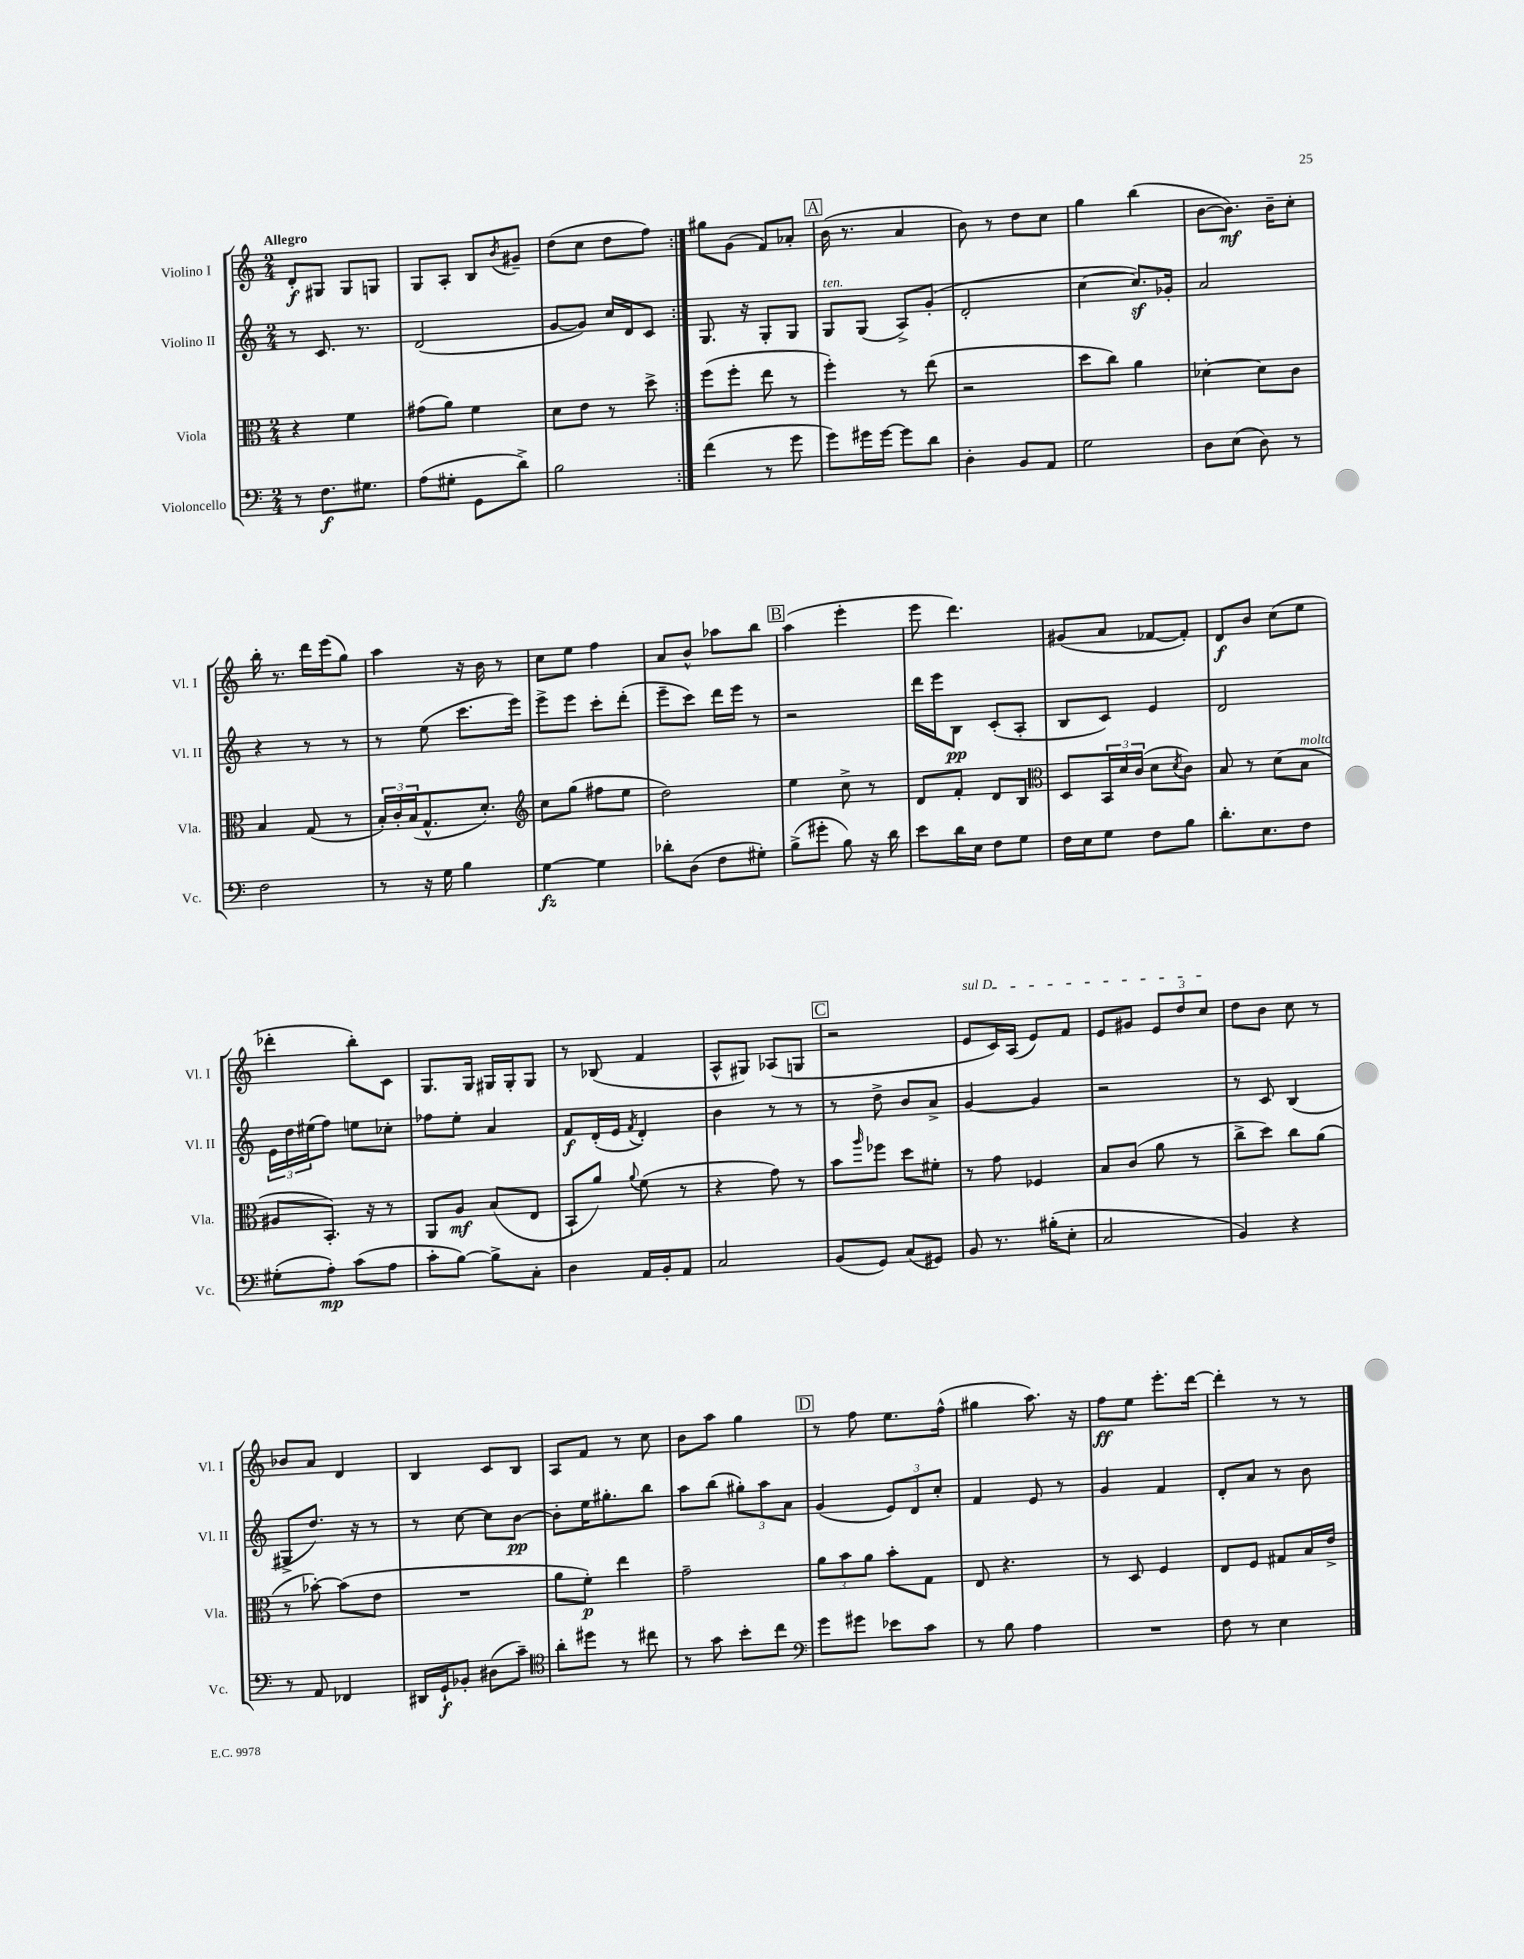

**kern	**dynam	**kern	**dynam	**kern	**dynam	**kern	**dynam
*part4	*part4	*part3	*part3	*part2	*part2	*part1	*part1
*staff4	*staff4	*staff3	*staff3	*staff2	*staff2	*staff1	*staff1
*I"Violoncello	*	*I"Viola	*	*I"Violino II	*	*I"Violino I	*
*I'Vc.	*	*I'Vla.	*	*I'Vl. II	*	*I'Vl. I	*
*clefF4	*	*clefC3	*	*clefG2	*	*clefG2	*
*k[]	*	*k[]	*	*k[]	*	*k[]	*
*M2/4	*	*M2/4	*	*M2/4	*	*M2/4	*
=1	=1	=1	=1	=1	=1	=1	=1
!	!	!	!	!	!	!LO:TX:a:B:t=Allegro	!
8r	.	4r	.	8r	.	8d'/L	f
8.F\L	f	.	.	8.c/	.	8G#X/J	.
.	.	4f\	.	.	.	8G#/L	.
8.G#X\J	.	.	.	8.r	.	.	.
.	.	.	.	.	.	8Gn/J	.
=2	=2	=2	=2	=2	=2	=2	=2
(8A\L	.	(8g#X\L	.	(2d/	.	8G/L	.
8G#X'\J	.	8a\J)	.	.	.	8A'/J	.
8GG\L	.	4f\	.	.	.	8B/L	.
.	.	.	.	.	.	8qb/	.
8d^\J)	.	.	.	.	.	8g#X~/J	.
=3	=3	=3	=3	=3	=3	=3	=3
2B\	.	8d\L	.	[8g/L	.	(8dd\L	.
.	.	8e\J	.	8g/J])	.	8cc\J	.
.	.	8r	.	16cc/LL	.	8dd\L	.
.	.	.	.	16d/J	.	.	.
.	.	8dd^\	.	8c/J	.	8ff\J)	.
=4:|!	=4:|!	=4:|!	=4:|!	=4:|!	=4:|!	=4:|!	=4:|!
(4f\	.	(8ff\L	.	8.G/	.	8gg#X\L	.
.	.	8ff'\J	.	.	.	(8g\J	.
.	.	.	.	16r	.	.	.
8r	.	8ee\	.	8G'/L	.	8f/L)	.
8g\	.	8r	.	8G/J	.	8a-X'/J	.
!!LO:REH:place=s1:t=A
=5	=5	=5	=5	=5	=5	=5	=5
!	!	!	!	!LO:TX:a:i:t=ten.	!	!	!
8g\L)	.	4ff'\)	.	8G/L	.	(16b\	.
.	.	.	.	.	.	8.r	.
16g#X\L	.	.	.	(8G/J	.	.	.
[16g#\JJ	.	.	.	.	.	.	.
8g#\L]	.	8r	.	8A^/L)	.	4a/	.
8d\J	.	(8ee\	.	(8g'/J	.	.	.
=6	=6	=6	=6	=6	=6	=6	=6
4D'\	.	2r	.	2d'/	.	8b\)	.
.	.	.	.	.	.	8r	.
8BB/L	.	.	.	.	.	8dd\L	.
8AA/J	.	.	.	.	.	8cc\J	.
=7	=7	=7	=7	=7	=7	=7	=7
2G\	.	8dd\L	.	[4cc\	.	4gg\	.
.	.	8cc\J)	.	.	.	.	.
.	.	4a\	.	8.ccz/L])	.	(4bb\	.
.	.	.	.	16g-X'/Jk	.	.	.
=8	=8	=8	=8	=8	=8	=8	=8
8D\L	.	[4d-X'\	.	2a/	.	[8b\L	.
(8E\J	.	.	.	.	.	8.b\J])	mf
8D\)	.	8d-\L]	.	.	.	.	.
.	.	.	.	.	.	16b~\KL	.
8r	.	8c\J	.	.	.	8cc'\J	.
!!LO:LB:g=z
=9	=9	=9	=9	=9	=9	=9	=9
2F\	.	4B/	.	4r	.	16bb'\	.
.	.	.	.	.	.	8.r	.
.	.	(8G/	.	8r	.	16ddd\LL	.
.	.	.	.	.	.	(16eee\J	.
.	.	8r	.	8r	.	8gg\J)	.
=10	=10	=10	=10	=10	=10	=10	=10
8r	.	24B'/LL)	.	8r	.	4aa\	.
.	.	24c'/	.	.	.	.	.
.	.	(24B/J	.	.	.	.	.
16r	.	8.G^^/	.	(8ee\	.	.	.
16G\	.	.	.	.	.	.	.
4B\	.	.	.	8.ccc\L	.	16r	.
.	.	8.d'/J)	.	.	.	16b\	.
.	.	.	.	.	.	8r	.
.	.	.	.	16eee\Jk)	.	.	.
=11	=11	=11	=11	=11	=11	=11	=11
*	*	*clefG2	*	*	*	*	*
[4G\	fz	8cc\L	.	8eee^\L	.	8cc\L	.
.	.	(8gg\J	.	8eee\J	.	8ee\J	.
4G\]	.	8ff#X\L	.	8ccc'\L	.	4ff\	.
.	.	8ee\J	.	(8ddd'\J	.	.	.
=12	=12	=12	=12	=12	=12	=12	=12
8d-X'\L	.	2dd\)	.	8eee~\L	.	8a/L	.
(8D\J	.	.	.	8ccc\J)	.	8b^^/J	.
8F\L	.	.	.	16ddd\LL	.	8aa-X\L	.
.	.	.	.	16eee\JJ	.	.	.
8G#X'\J)	.	.	.	8r	.	8bb\J	.
!!LO:REH:place=s1:t=B
=13	=13	=13	=13	=13	=13	=13	=13
(8B^\L	.	4ee\	.	2r	.	(4aa\	.
8g#X'\J	.	.	.	.	.	.	.
8B\)	.	8cc^\	.	.	.	4eee'\	.
16r	.	8r	.	.	.	.	.
16d\	.	.	.	.	.	.	.
=14	=14	=14	=14	=14	=14	=14	=14
8e\L	.	8d/L	.	16ddd\LL	.	8eee\	.
.	.	.	.	16eee\J	.	.	.
16d\L	.	8f'/J	.	8B\J	pp	4.ddd\)	.
16E\JJ	.	.	.	.	.	.	.
8F\L	.	8d/L	.	(8c'/L	.	.	.
8G\J	.	8B/J	.	8A'/J	.	.	.
=15	=15	=15	=15	=15	=15	=15	=15
*	*	*clefC3	*	*	*	*	*
16F\LL	.	8D/L	.	8B/L	.	(8g#X/L	.
16E\J	.	.	.	.	.	.	.
8G\J	.	24BB/L	.	8c/J)	.	8a/J	.
.	.	24d/	.	.	.	.	.
.	.	(24c/JJ	.	.	.	.	.
8F\L	.	8d\L	.	4e/	.	[8f-X/L	.
.	.	8qd/	.	.	.	.	.
8B\J	.	8c\J)	.	.	.	8f-'/J])	.
=16	=16	=16	=16	=16	=16	=16	=16
8.d'\L	.	8B/	.	2d/	.	8d/L	f
.	.	8r	.	.	.	8b/J	.
8.E\	.	.	.	.	.	.	.
.	.	(8d\L	.	.	.	(8cc\L	.
!	!	!LO:TX:a:i:t=molto	!	!	!	!	!
8F\J	.	8B\J	.	.	.	8ee\J	.
!!LO:LB:g=z
=17	=17	=17	=17	=17	=17	=17	=17
(8G#X'\L	.	8A#X/L	.	24e\LL	.	4ddd-X'\	.
.	.	.	.	24dd\	.	.	.
.	.	.	.	(24ee#X\J	.	.	.
8A'\J)	mp	8.BB'/J)	.	8ff\J)	.	.	.
(8c\L	.	.	.	8een\L	.	8bb'\L)	.
.	.	16r	.	.	.	.	.
8A\J	.	8r	.	8cc-X'\J	.	8c\J	.
=18	=18	=18	=18	=18	=18	=18	=18
8c'\L	.	8AA/L	.	8ff-X\L	.	8.G/L	.
[8B\J)	.	8A/J	mf	8ee'\J	.	.	.
.	.	.	.	.	.	16G/Jk	.
8B^\L]	.	(8B/L	.	4a/	.	16G#X/LL	.
.	.	.	.	.	.	16G#'/J	.
8C'\J	.	8E/J	.	.	.	8G#/J	.
=19	=19	=19	=19	=19	=19	=19	=19
4D\	.	8BB`/L	.	8f/L	f	8r	.
.	.	8a/J)	.	(16d'/L	.	(8B-X/	.
.	.	.	.	16e/JJ	.	.	.
.	.	8qqa/	.	8qf/	.	.	.
16AA/LL	.	(8f\	.	4d'/)	.	4f/	.
16BB'/J	.	.	.	.	.	.	.
8AA/J	.	8r	.	.	.	.	.
=20	=20	=20	=20	=20	=20	=20	=20
2C/	.	4r	.	4b\	.	8A^^/L	.
.	.	.	.	.	.	8G#X/J)	.
.	.	8g\)	.	8r	.	(8A-X/L	.
.	.	8r	.	8r	.	8Gn/J	.
!!LO:REH:place=s1:t=C
=21	=21	=21	=21	=21	=21	=21	=21
(8BB/L	.	8b\L	.	8r	.	2r	.
.	.	16qqaa/	.	.	.	.	.
8GG/J)	.	8ff-X\J	.	8dd^\	.	.	.
(8C/L	.	8dd\L	.	8b/L	.	.	.
8GG#X/J)	.	8f#X'\J	.	8a^/J	.	.	.
=22	=22	=22	=22	=22	=22	=22	=22
!	!	!	!	!	!	!LO:TX:a:i:t=sul D	!
8BB/	.	8r	.	[4g/	.	8e/L	.
8.r	.	8g\	.	.	.	16c/L)	.
.	.	.	.	.	.	(16A/JJ	.
.	.	4F-X/	.	4g/]	.	8e/L)	.
(16B#X'\KL	.	.	.	.	.	.	.
8E'\J	.	.	.	.	.	8f/J	.
=23	=23	=23	=23	=23	=23	=23	=23
2C/	.	8B/L	.	2r	.	8e/L	.
.	.	(8c/J	.	.	.	8g#X/J	.
.	.	8a\	.	.	.	12e/L	.
.	.	.	.	.	.	12dd/	.
.	.	8r	.	.	.	.	.
.	.	.	.	.	.	12cc/J	.
=24	=24	=24	=24	=24	=24	=24	=24
4BB/)	.	8cc^\L	.	8r	.	8dd\L	.
.	.	8dd\J)	.	8c/	.	8b\J	.
4r	.	8cc\L	.	(4B/	.	8cc\	.
.	.	(8a\J	.	.	.	8r	.
!!LO:LB:g=z
=25	=25	=25	=25	=25	=25	=25	=25
8r	.	8r	.	8G#X^/L	.	8b-X/L	.
8AA/	.	[8b-X'\)	.	8.dd/J)	.	8a/J	.
4FF-X/	.	(8b-\L]	.	.	.	4d/	.
.	.	.	.	16r	.	.	.
.	.	8e\J	.	8r	.	.	.
=26	=26	=26	=26	=26	=26	=26	=26
16DD#X/LL	.	2r	.	8r	.	4B/	.
16GG`/J	f	.	.	.	.	.	.
8BB-X'/J	.	.	.	[8cc\	.	.	.
(8D#X\L	.	.	.	8cc\L]	.	8c/L	.
8c~\J)	.	.	.	[8b\J	pp	8B/J	.
=27	=27	=27	=27	=27	=27	=27	=27
*clefC4	*	*	*	*	*	*	*
8a'\L	.	8a\L	.	8b'\L]	.	8A/L	.
8dd#X\J	.	8f'\J)	p	16ee\K	.	8f/J	.
.	.	.	.	8.gg#X'\	.	.	.
8r	.	4ee\	.	.	.	8r	.
8cc#X\	.	.	.	8bb\J	.	8cc\	.
=28	=28	=28	=28	=28	=28	=28	=28
8r	.	2g~\	.	8aa\L	.	8b\L	.
8g\	.	.	.	(8bb\J	.	8aa\J	.
8b'\L	.	.	.	12gg#X'\L)	.	4gg\	.
.	.	.	.	12aa\	.	.	.
8cc\J	.	.	.	.	.	.	.
.	.	.	.	12a\J	.	.	.
!!LO:REH:place=s1:t=D
=29	=29	=29	=29	=29	=29	=29	=29
*clefF4	*	*	*	*	*	*	*
8g\L	.	12a\L	.	(4g/	.	8r	.
.	.	12b\	.	.	.	.	.
8g#X\J	.	.	.	.	.	8ff\	.
.	.	12a\J	.	.	.	.	.
8e-X\L	.	8b'\L	.	12e/L)	.	8.ee\L	.
.	.	.	.	12d/	.	.	.
8c\J	.	8G\J	.	.	.	.	.
.	.	.	.	12cc'/J	.	.	.
.	.	.	.	.	.	(16ff^^\Jk	.
=30	=30	=30	=30	=30	=30	=30	=30
8r	.	8E/	.	4f/	.	4gg#X\	.
8B\	.	4.r	.	.	.	.	.
4A\	.	.	.	8e/	.	8.aa\)	.
.	.	.	.	8r	.	.	.
.	.	.	.	.	.	16r	.
=31	=31	=31	=31	=31	=31	=31	=31
2r	.	8r	.	4g/	.	8ff\L	ff
.	.	8D/	.	.	.	8ee\J	.
.	.	4F/	.	4f/	.	8.eee'\L	.
.	.	.	.	.	.	[16ddd\Jk	.
=32	=32	=32	=32	=32	=32	=32	=32
8F\	.	8E/L	.	8d'/L	.	4ddd'\]	.
8r	.	8F/J	.	8a/J	.	.	.
4E\	.	8G#X/L	.	8r	.	8r	.
.	.	16B/L	.	8b\	.	8r	.
.	.	16e^/JJ	.	.	.	.	.
==	==	==	==	==	==	==	==
*-	*-	*-	*-	*-	*-	*-	*-
